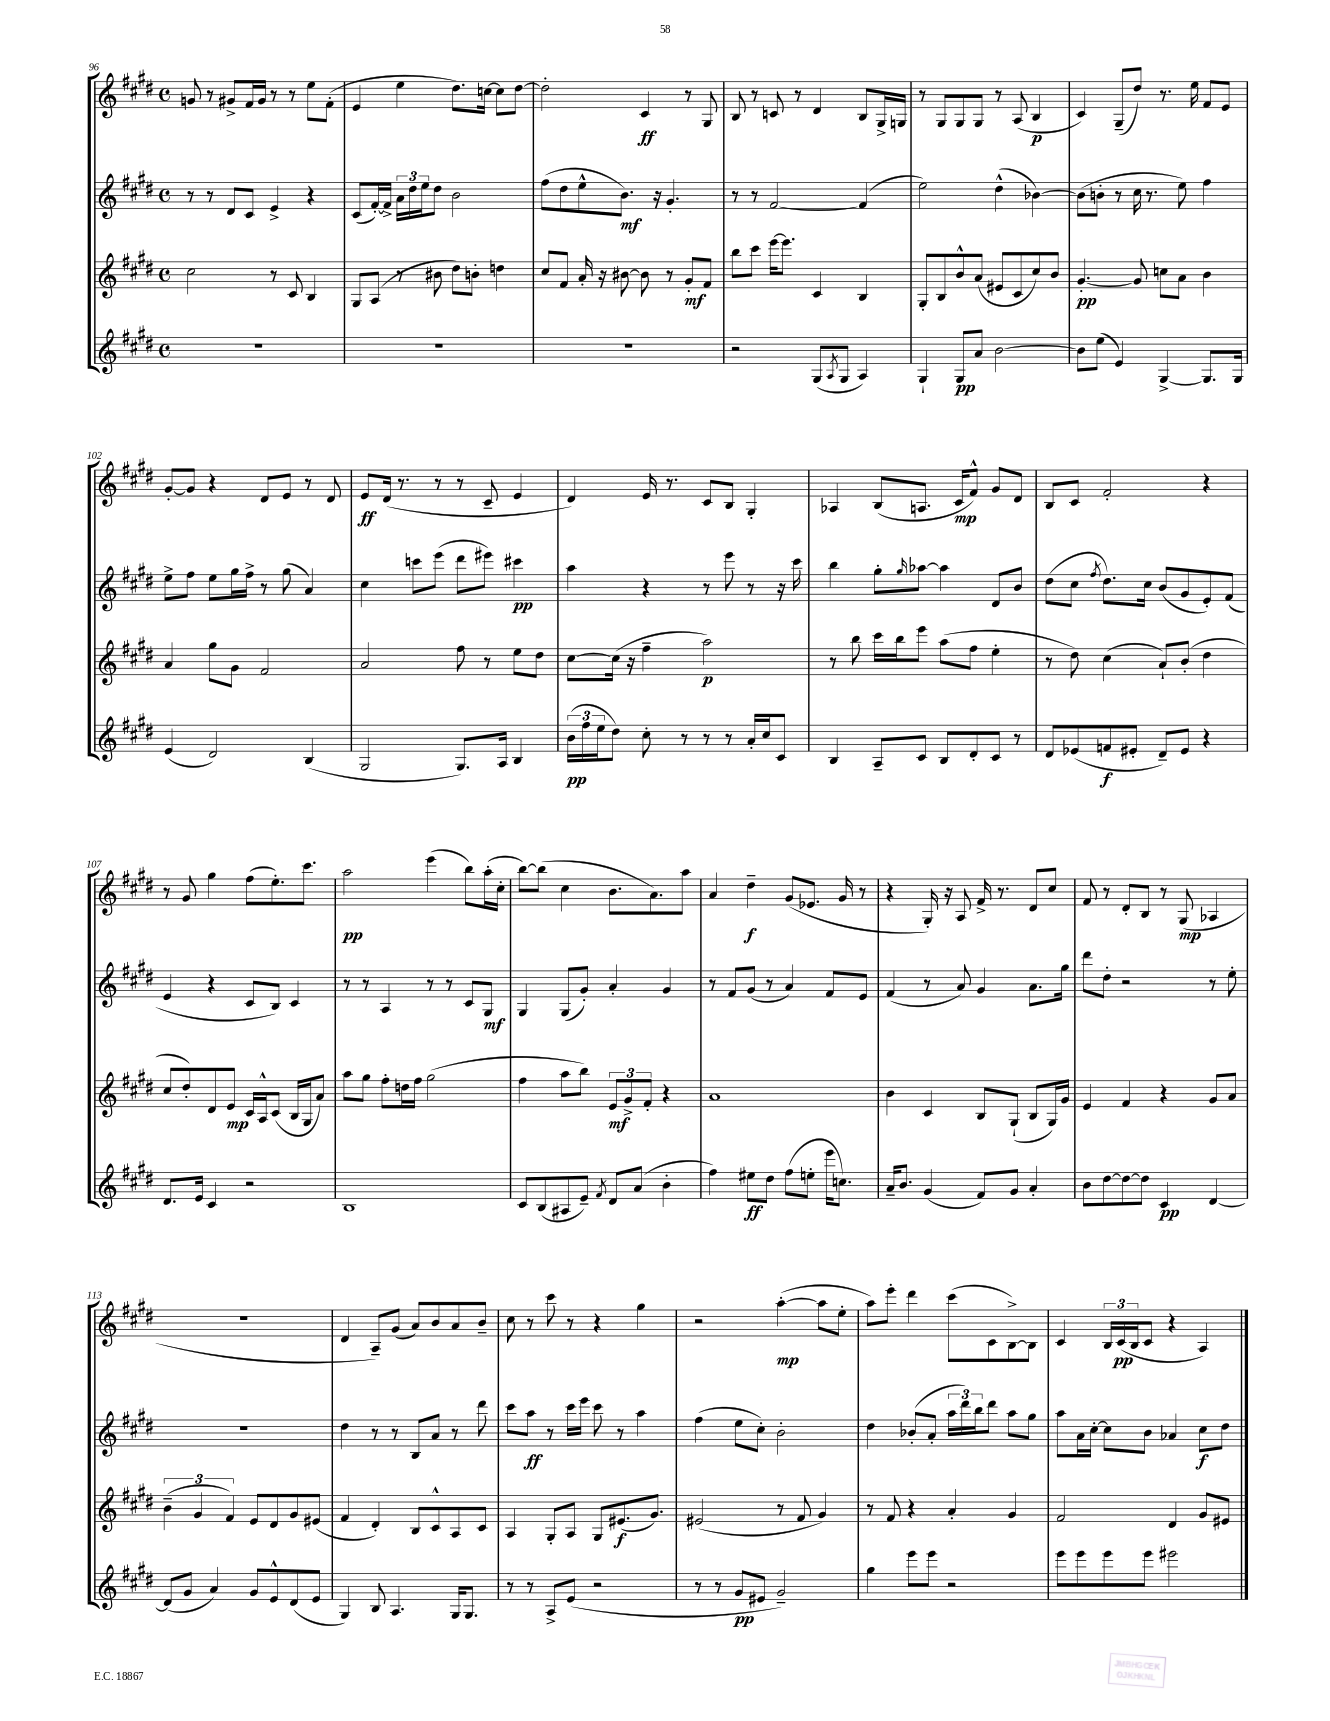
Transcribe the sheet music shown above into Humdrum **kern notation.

**kern	**kern	**kern	**kern
*staff4	*staff3	*staff2	*staff1
*clefG2	*clefG2	*clefG2	*clefG2
*k[f#c#g#d#]	*k[f#c#g#d#]	*k[f#c#g#d#]	*k[f#c#g#d#]
*M4/4	*M4/4	*M4/4	*M4/4
*met(c)	*met(c)	*met(c)	*met(c)
1r	2cc#	8r	8g
.	.	8r	8r
.	.	8d#	8g#^
.	.	8c#	16f#
.	.	.	16g#
.	8r	4e^	8r
.	8c#	.	8r
.	4B	4r	8ee
.	.	.	(8f#'
=	=	=	=
1r	8G#	(8c#	4e
.	(8A	[16f#')	.
.	.	16f#^]	.
.	8r	24a	4ee
.	.	24dd#	.
.	.	24ee	.
.	8b#	8dd#	.
.	8dd#)	2b	8.dd#)
.	8b'	.	.
.	.	.	[16cc
.	4dd	.	8cc]
.	.	.	[8dd#
=	=	=	=
1r	8cc#	(8ff#	2dd#']
.	8f#	8dd#	.
.	16a'	8ee^^	.
.	16r	.	.
.	[8b#	8.b)	.
.	8b#]	.	4c#
.	.	16r	.
.	8r	4.g#'	.
.	8g#'	.	8r
.	8f#	.	8G#
=	=	=	=
2r	8bb	8r	8B
.	8ccc#	8r	8r
.	[16eee	[2f#	8c
.	8.eee]	.	.
.	.	.	8r
(8G#	4c#	.	4d#
8qA	.	.	.
8G#	.	.	.
4A)	4B	(4f#]	8B
.	.	.	16G#^
.	.	.	16G
=	=	=	=
4G#`	8G#'	2ee)	8r
.	8B	.	8G#
8G#	8b^^	.	8G#
8a	(8a	.	8G#
[2b	8e#	(4dd#^^	8r
.	8c#	.	(8A
.	8cc#)	[4b-)	4B
.	8b	.	.
=	=	=	=
8b]	[4.g#'	(8b-]	4c#)
(8ee	.	8b'	.
4e)	.	8r	(8G#~
.	8g#]	16cc#	8dd#)
.	.	8.r	.
[4G#^	8cc	.	8.r
.	8a	8ee)	.
.	.	.	16ee
8.G#]	4b	4ff#	8f#
.	.	.	8e
16G#	.	.	.
=	=	=	=
(4e	4a	8ee^	[8g#'
.	.	8ff#	8g#]
2d#)	8gg#	8ee	4r
.	8g#	16gg#	.
.	.	16ff#^	.
.	2f#	8r	8d#
.	.	(8gg#	8e
(4B	.	4a)	8r
.	.	.	8d#
=	=	=	=
2G#	2a	4cc#	8e
.	.	.	(16d#
.	.	.	8.r
.	.	8ccc	.
.	.	(8eee	8r
8.G#)	8ff#	8ddd#	8r
.	8r	8eee#)	8c#~
16A	.	.	.
4B	8ee	4ccc#	4e
.	8dd#	.	.
=	=	=	=
(24b	[8cc#	4aa	4d#)
24ff#	.	.	.
24ee	.	.	.
8dd#)	(16cc#]	.	.
.	16r	.	.
8cc#'	4ff#~	4r	16e
.	.	.	8.r
8r	.	.	.
8r	2aa)	8r	8c#
8r	.	8eee	8B
16a'	.	8r	4G#'
16cc#	.	.	.
8c#	.	16r	.
.	.	16ccc#	.
=	=	=	=
4B	8r	4bb	4A-
.	8bb	.	.
8A~	16ccc#	8gg#'	(8B
.	16bb	.	.
.	.	16qqgg#	.
8c#	8eee	[8aa-	8.A
8B	(8aa	4aa-]	.
.	.	.	16c#
8d#'	8ff#	.	8f#^^)
8c#	4ee'	8d#	8g#
8r	.	8b	8d#
=	=	=	=
8d#	8r	(8dd#	8B
(8e-	8dd#)	8cc#	8c#
.	.	8qff#	.
8f	(4cc#	8.dd#)	2f#'
8e#'	.	.	.
.	.	16cc#	.
8d#~)	8a`)	(8b	.
8e#	(8b'	8g#	.
4r	4dd#	8e')	4r
.	.	(8f#	.
=	=	=	=
8.d#	8cc#	4e	8r
.	8dd#')	.	8g#
16e	.	.	.
4c#	8d#	4r	4gg#
.	8e	.	.
2r	16c#	8c#	(8ff#
.	16A^^	.	.
.	(8c#	8B)	8.ee')
.	16B	4c#	.
.	16G#	.	8.ccc#
.	8a)	.	.
=	=	=	=
1B	8aa	8r	2aa
.	8gg#	8r	.
.	8ff#'	4A	.
.	16dd	.	.
.	16ff#	.	.
.	(2gg#	8r	(4eee
.	.	8r	.
.	.	8c#	8bb)
.	.	8G#	(16aa'
.	.	.	16cc#'
=	=	=	=
8c#	4ff#	4G#	[8bb)
(8B	.	.	(8bb]
8A#	8aa	(8G#	4cc#
8e~)	8bb)	8g#')	.
8qf#	.	.	.
8d#	12e	4a'	8.b
.	12g#^	.	.
(8a	.	.	.
.	12f#'	.	.
.	.	.	8.a)
4b'	4r	4g#	.
.	.	.	8aa
=	=	=	=
4ff#)	1a	8r	4a
.	.	8f#	.
8ee#	.	(8g#	4dd#~
8dd#	.	8r	.
(8ff#	.	4a)	(8g#
8ee'	.	.	8.e-
16eee	.	8f#	.
8.cc)	.	.	16g#
.	.	8e	8r
=	=	=	=
16a~	4b	(4f#	4r
8.b	.	.	.
(4g#	4c#	8r	16G#')
.	.	.	16r
.	.	8a)	8A
8f#)	8B	4g#	16f#^
.	.	.	8.r
8g#	(8G#`	.	.
4a'	8B	8.a	8d#
.	16G#)	.	8cc#
.	16g#	16gg#	.
=	=	=	=
8b	4e	8ddd#	8f#
[8dd#	.	8dd#'	8r
8dd#_	4f#	2r	8d#'
8dd#]	.	.	8B
4c#	4r	.	8r
.	.	.	(8G#
[4d#	8g#	8r	4A-
.	8a	8ee'	.
=	=	=	=
(8d#]	(6b~	1r	1r
8g#	.	.	.
.	6g#	.	.
4a)	.	.	.
.	6f#)	.	.
8g#	8e	.	.
8e^^	8d#	.	.
(8d#	8g#	.	.
8e	(8e#	.	.
=	=	=	=
4G#)	4f#	4dd#	4d#
8B	4d#')	8r	8A~)
4.A	.	8r	(8g#
.	8B	8B	8a)
.	8c#^^	8a	8b
16G#	8A	8r	8a
8.G#	.	.	.
.	8c#	8ddd#	8b~
=	=	=	=
8r	4A	8ccc#	8cc#
8r	.	8aa	8r
8A^	8G#'	8r	8ccc#
(8e	8A	16ccc#	8r
.	.	16eee	.
2r	8G#	8ccc#	4r
.	(8.e#	8r	.
.	.	4aa	4gg#
.	8.g#)	.	.
=	=	=	=
8r	(2e#	(4ff#	2r
8r	.	.	.
8g#	.	8ee	.
8e#	.	8cc#')	.
2g#~)	8r	2b'	([4aa'
.	8f#	.	.
.	4g#)	.	8aa]
.	.	.	8ee'
=	=	=	=
4gg#	8r	4dd#	8aa)
.	8f#	.	8eee'
8eee	4r	(8b-'	4ddd#
8eee	.	8a'	.
2r	4a'	24aa	(8ccc#
.	.	24ddd#)	.
.	.	24bb	.
.	.	8ddd#	8c#
.	4g#	8aa	[8B^)
.	.	8gg#	8B]
=	=	=	=
8eee	2f#	8aa	4c#
8eee	.	16a	.
.	.	[16cc#'	.
8eee	.	8cc#]	24B
.	.	.	(24c#
.	.	.	24B
8eee	.	8b	8c#
2eee#	4d#	4a-	4r
.	8g#	8cc#	4A)
.	8e#	8dd#	.
==	==	==	==
*-	*-	*-	*-
